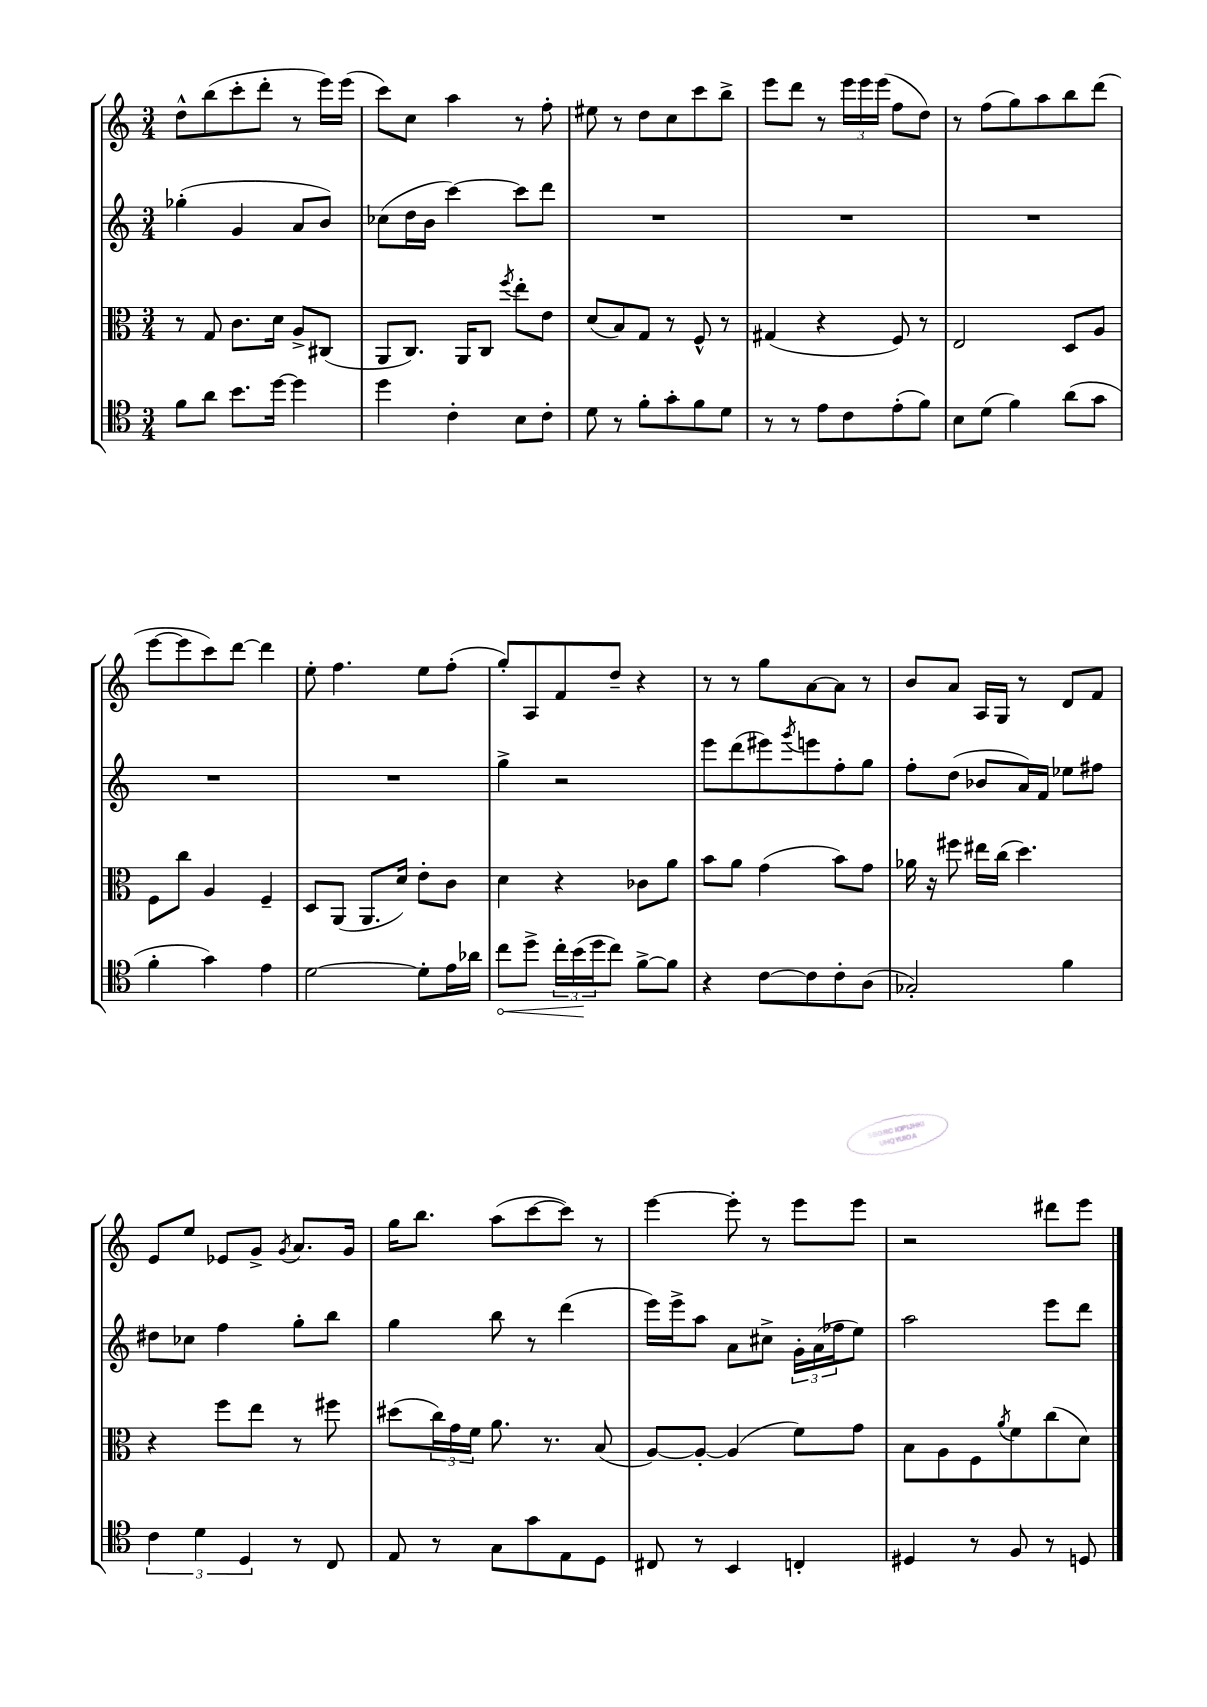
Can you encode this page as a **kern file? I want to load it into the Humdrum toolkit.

**kern	**kern	**kern	**kern
*staff4	*staff3	*staff2	*staff1
*clefC4	*clefC3	*clefG2	*clefG2
*k[]	*k[]	*k[]	*k[]
*M3/4	*M3/4	*M3/4	*M3/4
8f\L	8r	(4gg-'\	8dd^^\L
8a\J	8G/	.	(8bb\
8.b\L	8.c\L	4g/	8ccc'\
.	.	.	8ddd'\J
[16dd\Jk	16d\Jk	.	.
4dd\]	8A^/L	8a/L	8r
.	(8C#/J	8b/J)	16eee\LL)
.	.	.	(16eee\JJ
=	=	=	=
4dd\	8AA/L	(8cc-\L	8ccc\L)
.	8.C/J)	16dd\L	8cc\J
.	.	16b\JJ	.
4c'\	.	[4ccc\)	4aa\
.	16AA/LK	.	.
.	8C/J	.	.
.	8qff/	.	.
8B\L	8ee'\L	8ccc\]L	8r
8c'\J	8e\J	8ddd\J	8ff'\
=	=	=	=
8d\	(8d/L	2.r	8ee#\
8r	8B/)	.	8r
8f'\L	8G/J	.	8dd\L
8g'\	8r	.	8cc\
8f\	8F^^/	.	8ccc\
8d\J	8r	.	8bb^\J
=	=	=	=
8r	(4G#/	2.r	8eee\L
8r	.	.	8ddd\J
8e\L	4r	.	8r
8c\	.	.	24eee\LL
.	.	.	24eee\
.	.	.	(24eee\JJ
(8e'\	8F/)	.	8ff\L
8f\J)	8r	.	8dd\J)
=	=	=	=
8B\L	2E/	2.r	8r
(8d\J	.	.	(8ff\L
4f\)	.	.	8gg\)
.	.	.	8aa\
(8a\L	8D/L	.	8bb\
8g\J	8A/J	.	(8ddd\J
=	=	=	=
4f'\	8F\L	2.r	[8eee\L
.	8cc\J	.	8eee\]
4g\)	4A/	.	8ccc\)
.	.	.	[8ddd\J
4e\	4F~/	.	4ddd\]
=	=	=	=
[2d\	8D/L	2.r	8ee'\
.	(8AA/J	.	4.ff\
.	8.AA/L	.	.
.	16d/Jk)	.	.
8d'\]L	8e'\L	.	8ee\L
16e\L	8c\J	.	(8ff'\J
16a-\JJ	.	.	.
=	=	=	=
8cc\L	4d\	4gg^\	8gg'/L)
8dd^\J	.	.	8A/
24cc'\LL	4r	2r	8f/
(24b\	.	.	.
24dd\J	.	.	.
8cc\J)	.	.	8dd~/J
[8f^\L	8c-\L	.	4r
8f\]J	8a\J	.	.
=	=	=	=
4r	8b\L	8eee\L	8r
.	8a\J	(8ddd\	8r
[8c\L	(4g\	8eee#\)	8gg\L
.	.	8qggg/	.
8c\]	.	8eee\	[8a\
8c'\	8b\L)	8ff'\	8a\]J
(8A\J	8g\J	8gg\J	8r
=	=	=	=
2G-'/)	16a-\	8ff'\L	8b/L
.	16r	.	.
.	8ff#\	(8dd\J	8a/J
.	16ee#\LL	8b-/L	16A/LL
.	(16cc\JJ	.	16G/JJ
.	4.dd\)	16a/L)	8r
.	.	16f/JJ	.
4f\	.	8ee-\L	8d/L
.	.	8ff#\J	8f/J
=	=	=	=
6c\	4r	8dd#\L	8e/L
.	.	8cc-\J	8ee/J
6d\	.	.	.
.	8ff\L	4ff\	8e-/L
6D/	.	.	.
.	8ee\J	.	8g^/J
.	.	.	8qg/
8r	8r	8gg'\L	8.a/L
8C/	8ff#\	8bb\J	.
.	.	.	16g/Jk
=	=	=	=
8E/	(8dd#\L	4gg\	16gg\LK
.	.	.	8.bb\J
8r	24cc\L)	.	.
.	24g\	.	.
.	24f\JJ	.	.
8G\L	8.a\	8bb\	(8aa\L
8g\	.	8r	[8ccc\
.	8.r	.	.
8E\	.	(4ddd\	8ccc\]J)
8D\J	(8B/	.	8r
=	=	=	=
8C#/	[8A/L)	16eee\LL)	[4eee\
.	.	16eee^\J	.
8r	8A'/_J	8aa\J	.
4BB/	(4A/]	8a\L	8eee'\]
.	.	8cc#^\J	8r
4C'/	8f\L)	24g'\LL	8eee\L
.	.	(24a\	.
.	.	24ff-\J	.
.	8g\J	8ee\J)	8eee\J
=	=	=	=
4D#/	8B\L	2aa\	2r
.	8A\	.	.
8r	8F\	.	.
.	8qa/	.	.
8F/	8f\	.	.
8r	(8cc\	8eee\L	8ddd#\L
8D/	8d\J)	8ddd\J	8eee\J
==	==	==	==
*-	*-	*-	*-
